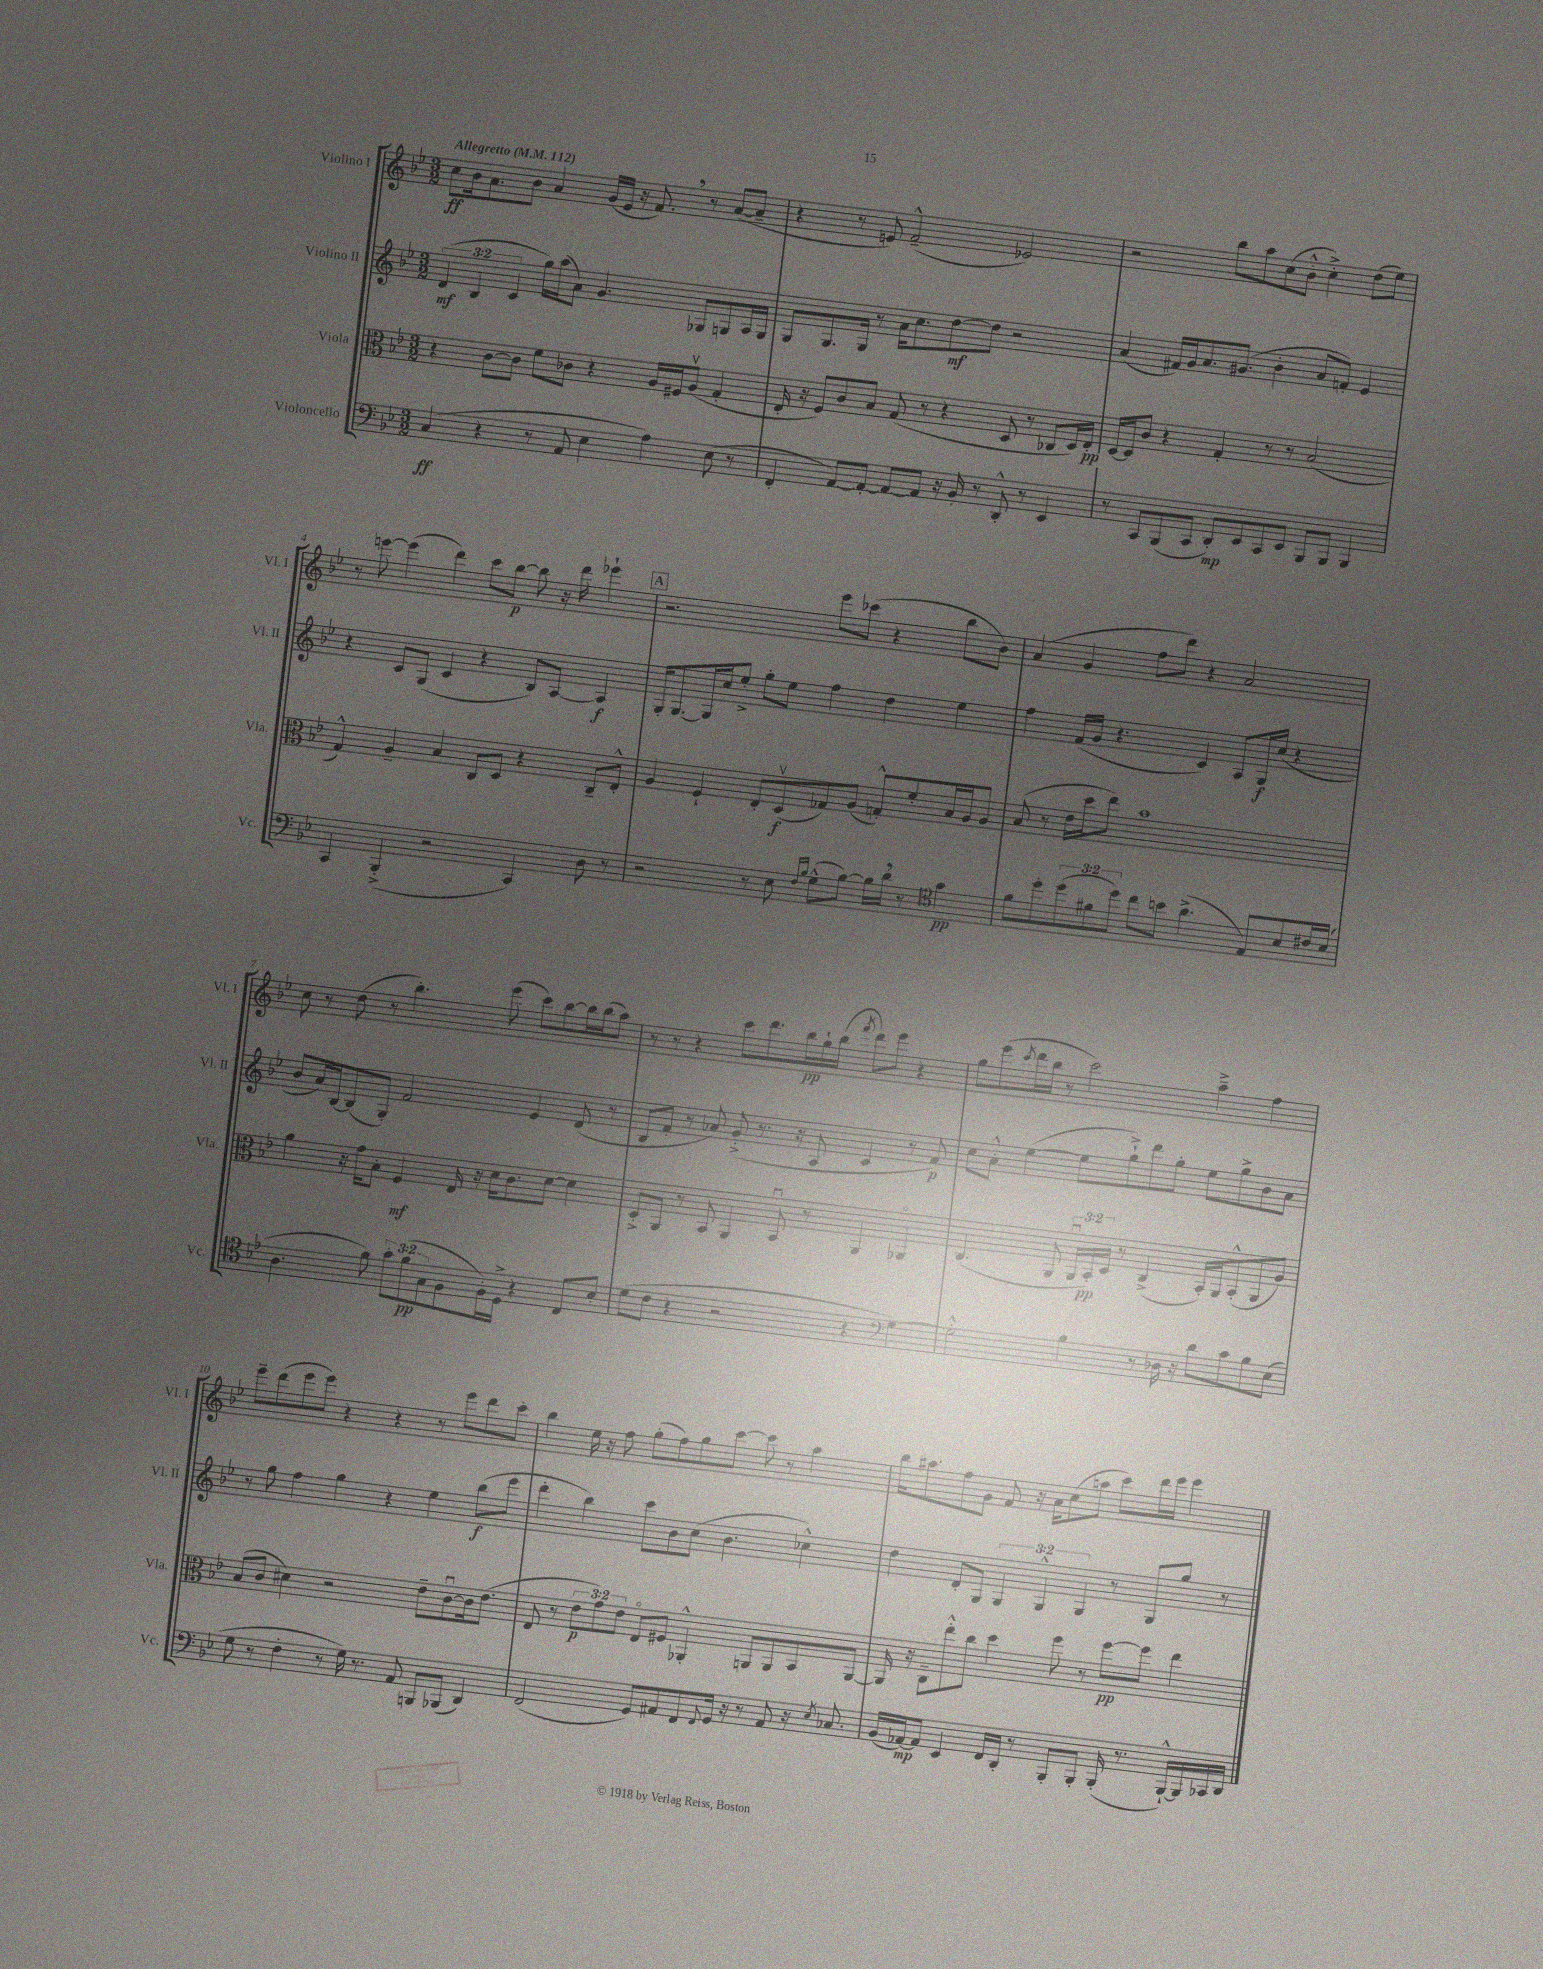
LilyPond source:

<<
\new StaffGroup <<
\new Staff = "s0" \with { instrumentName = "Violino I" shortInstrumentName = "Vl. I" } {
    \clef treble \key bes \major \numericTimeSignature \time 3/2 \tempo "Allegretto" 4 = 112
    c''8\ff bes'16 a'8. bes'8 a'4 g'16( ees'16 r16 f'8.) \breathe r8 a'8~( a'8-- |
    r4 r8 e'8) f'2---^( ees'2) |
    r2 bes''8 a''8 c''8( bes'8-.-^ c''4-.->) d''8( ees''8) |
    r8 e'''8~ e'''4( d'''4) c'''8 bes''8~\p bes''8 r16 d'''16 ees'''4-! |
    \mark \markup { \box "A" } r2. ees'''8 ces'''8( r4 bes''8 bes'8) |
    a'4( g'4 f''8 d'''8) r4 a'2 |
    c''8 r8 d''8( r8 bes''4.-.) ees'''8( c'''8) bes''8~ bes''16 bes''16( a''8) |
    r8 r8 r4 c'''8 d'''8. bes''16\pp g''16-! bes''16( \acciaccatura { f'''8 } d'''8) ees'''8 r4 |
    g''8 ees'''8( \acciaccatura { c'''8 } d'''16 bes''16 r8 c'''2) a''4---> f''4 |
    ees'''8-- d'''8( ees'''8 ees'''8) r4 r4 r8 ees'''8 d'''8 c'''8-. |
    bes''4 ees''16 r16 f''8 g''8-.( f''8) g''8 c'''8~ c'''8 r8 a''4 |
    bes''16 ais''8. f''8 g'8 f'8 r16 a'16 c''8( a''8 c'''8) d'''16 ees'''16 ees'''4 \bar "|." |
}
\new Staff = "s1" \with { instrumentName = "Violino II" shortInstrumentName = "Vl. II" } {
    \clef treble \key bes \major \numericTimeSignature \time 3/2 \override Staff.TupletNumber.text = #tuplet-number::calc-fraction-text
    \tuplet 3/2 { d'4\mf( bes4 c'4 } g''16) a''16( a'8) g'4. ges8 g8 a16 g16 |
    g8 g8. g16 r8 a'16 c''8. d''8~\mf d''8 r2 |
    a'4( fis'16) g'16 a'8. gis'8.( bes'4-. a'8 f'8-.) ees'4 |
    r4 c'8 g8( c'4 r4 bes8) a8~ a4\f |
    \mark \markup { \box "A" } g16-. g8.~ g16 c''16 ees''8-.-> g''8-. ees''8 f''4 d''4 ees''4 |
    f''4 f'16( g'16 r4. c'4) a8 g16\f c''16( r4 |
    bes'8 a'16) bes16~ bes8( g8-.) f'2 ees'4 d'8( r8 |
    bes8 f'8-. r8 aes'8) g'8-.->( r8. r16 a8 c'4 r8 f'8\p) |
    c''8 a'8-.-^ ees''4~( ees''8 g''8-!->) d'''8 g''8-. ees''8 g''8-> bes'8 a'8 |
    r8 g''8 f''4 g''4 r4 ees''4 bes''8\f( ees'''8 |
    d'''4-. bes''4) c'''8 bes'8 c''8( bes'4. ces''4-^) |
    d''4 d'8-. g8 \tuplet 3/2 { g4 g4-^ g4 } r8 g8 g''8 r8 \bar "|." |
}
\new Staff = "s2" \with { instrumentName = "Viola" shortInstrumentName = "Vla." } {
    \clef alto \key bes \major \numericTimeSignature \time 3/2 \override Staff.TupletNumber.text = #tuplet-number::calc-fraction-text
    r4 c'8~ c'8 f'8 ces'8 r4 a16 fis16 a8\upbow( g4-. |
    ees16-. r16 f8) c'8 bes8 g8( r8 r4 d8 r8 ces8 d16) ees16-.\pp |
    d16~ d16 c'8 r4 g4-. r8 r8 bes2( |
    g4-^) a4-- bes4 c8 d8 r4 c8-- ees8-.-^ |
    \mark \markup { \box "A" } a4 f4-! ees8-. d8\upbow\f( ges8) a8( g8-.-^) f'8-. bes16 a16 a8 |
    bes8( r8 ees'16 d''16 ees''8) bes'1 |
    a'4 r16 g'16 bes8-. f4\mf ees16 r16 d'16 c'8. d'8~ d'4 |
    d8-.-> a,8 r8 bes,8 a,4 bes,8\downbow r8 a,4 aes,4\flageolet |
    c4.( a,8 \tuplet 3/2 { a,16\downbow bes,16-.\pp) d16 } r8 c4->( bes,16-.) a,16 bes,8-.-^( a,8 a8) |
    bes8( c'8 dis'4) r2 ees'8-- c'8~\downbow c'16 ees'8.( |
    ees8 r8 \tuplet 3/2 { ees'8\p g'8) ees'8 } ees8\flageolet fis8 aes,4-.-^ a,8 a,8 bes,8 a,8~ |
    a,16 r16 c8-- ees''8-.-^ c''8 d''4 f''8 r8 f''8~\pp f''8 ees''4 \bar "|." |
}
\new Staff = "s3" \with { instrumentName = "Violoncello" shortInstrumentName = "Vc." } {
    \clef bass \key bes \major \numericTimeSignature \time 3/2 \override Staff.TupletNumber.text = #tuplet-number::calc-fraction-text
    c4\ff( r4 r8 a,8 ees4 a4) ees8( r8 |
    f,4-. a,8~) a,8~-. a,8~ a,8 r16 bes,16-. r8 d,8-.-^ r8 ees,4 |
    r8 c,8 bes,,8( c,8 d,8-.\mp) ees,8 c,8 ees,8 bes,,8 bes,,8 bes,,4 |
    c,4 bes,,4-.->( r2 c,4) d8 r8 |
    \mark \markup { \box "A" } r2 r8 ees8 \grace { f16 bes16 } g8-^( bes8~) bes16 d'16 \breathe r8 \clef tenor g'4\pp |
    f'8 d''8-. \tuplet 3/2 { d''8( fis'8 d''8) } c''8 b'8 a'4.->( ees8) bes8 cis'16 bes16( |
    a4. f'8) \tuplet 3/2 { g'8-. f'8\pp( g8 } f8 f16-.) d16-> r4 c8 bes8-. |
    d'8( c'8 r4 r2 r4 \clef bass g4~) |
    g2-.-^ bes4 r8 des16 r16 d'8 c'8 bes8 ees8( |
    g8 r8 f4-. r8 g16) r8. a,8 b,,8 bes,,8( d,4) |
    f,2( g,8) ais,8 f,8 \appoggiatura { f,8 } g,16 r16 r8 ais,8 r16 \acciaccatura { ees8 } ces8. |
    bes,16( aes,16~\mp) aes,8 ees,4 f,16 d,16-. r8 bes,,8-. bes,,8-. bes,,16-.( r8. bes,,16~-!-^) bes,,16 ces,16 d,16 \bar "|." |
}
>>
>>
